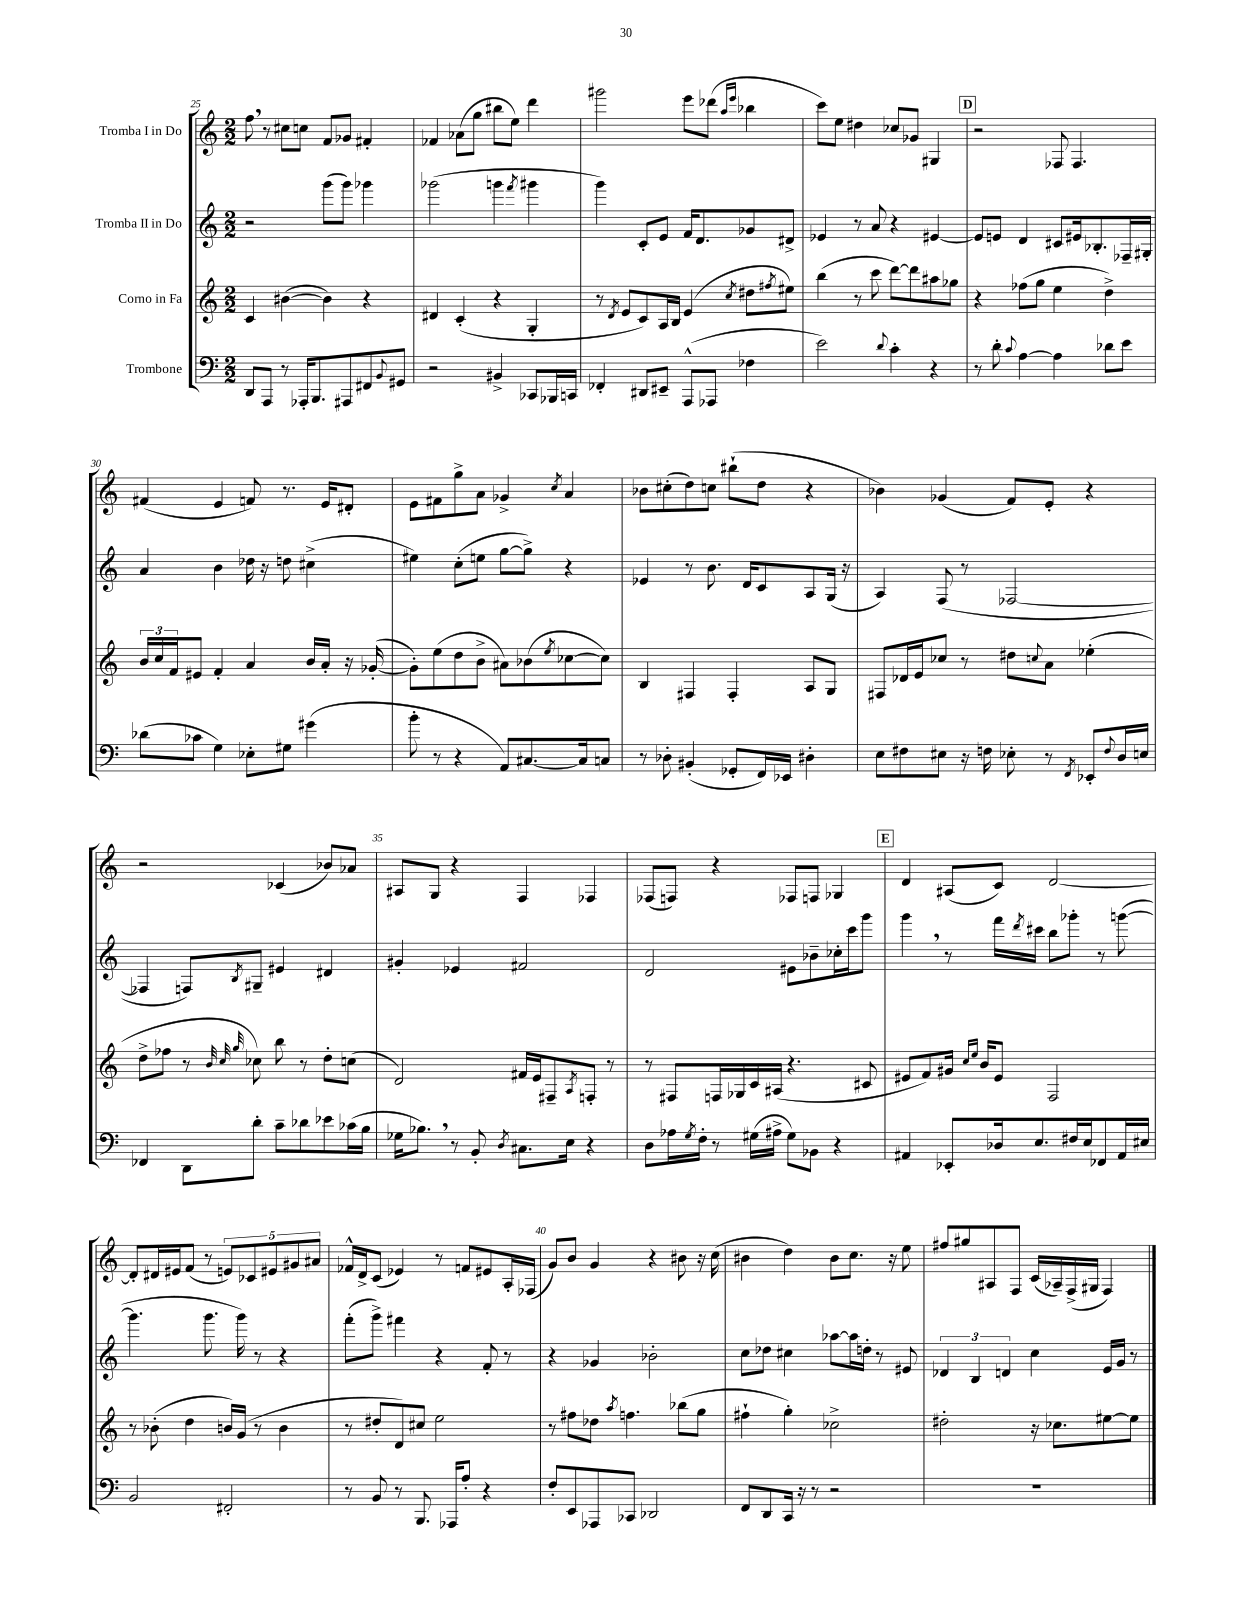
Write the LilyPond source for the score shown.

<<
\new StaffGroup <<
\new Staff = "s0" \with { instrumentName = "Tromba I in Do" } {
    \clef treble \key c \major \numericTimeSignature \time 2/2
    f''8 \breathe r8 cis''8 c''8 f'8 ges'8 fis'4-. |
    fes'4 aes'8( g''8 bis''8 e''8) d'''4 |
    gis'''2 e'''8 des'''8( \grace { a''16 e'''16 } bes''4 |
    c'''8) e''8 dis''4 ces''8 ges'8 gis4 |
    \mark \markup { \box "D" } r2 fes8 fes4. |
    fis'4( e'4 f'8) r8. e'16 dis'8-. |
    e'8 fis'8 g''8-> a'8 ges'4-> \acciaccatura { c''8 } a'4 |
    bes'8 cis''8-.( d''8) c''8 bis''8-!( d''8 r4 |
    bes'4) ges'4( f'8) e'8-. r4 |
    r2 ces'4( bes'8) aes'8 |
    ais8 g8 r4 f4 fes4 |
    fes8( f8) r4 fes8 f8 ges4 |
    \mark \markup { \box "E" } d'4 ais8( c'8) d'2~ |
    d'8-. dis'16 eis'16 f'8( r8 \tuplet 5/4 { e'8) ces'8 eis'8 gis'8 ais'8 } |
    fes'16-^ d'16-> c'8( ees'4) r8 f'8 eis'8 a16-. fes16( |
    g'8) b'8 g'4 r4 bis'8 r16 c''16( |
    bis'4 d''4) bis'8 c''8. r16 e''8 |
    fis''8 gis''8 ais8 f8 c'16( aes16--) f16->( gis16 f4) \bar "|." |
}
\new Staff = "s1" \with { instrumentName = "Tromba II in Do" } {
    \clef treble \key c \major \numericTimeSignature \time 2/2
    r2 g'''8( g'''8) ges'''4 |
    ges'''2( g'''4 \acciaccatura { f'''8 } gis'''4 |
    g'''4) c'8-. e'8 f'16 d'8. ges'8 dis'8-> |
    ees'4 r8 a'8 r4 eis'4~ |
    \mark \markup { \box "D" } eis'8 e'8 d'4 cis'8 eis'16 bes8.-. fes16-- gis16-. |
    a'4 b'4 des''16 r16 d''8 cis''4->( |
    eis''4) c''8-.( e''8 g''8~ g''8->) r4 |
    ees'4 r8 b'8. d'16 c'8 a8 g16( r16 |
    a4) f8( r8 fes2~ |
    fes4 f8) \acciaccatura { b8 } gis8-- eis'4 dis'4 |
    gis'4-. ees'4 fis'2 |
    d'2 eis'8 bes'8-- ces''16-. c'''16 g'''8 |
    \mark \markup { \box "E" } g'''4 \breathe r8 f'''16 \acciaccatura { d'''8 } cis'''16 b''8 ges'''8-. r8 g'''8~( |
    g'''4. g'''8. g'''16) r8 r4 |
    f'''8-.( g'''8->) fis'''4 r4 f'8-. r8 |
    r4 ges'4 bes'2-. |
    c''8 des''8 cis''4 aes''8~ aes''16 d''16-. r8 eis'8 |
    \tuplet 3/2 { des'4 b4 d'4 } c''4 e'16 g'16 r8 \bar "|." |
}
\new Staff = "s2" \with { instrumentName = "Corno in Fa" } {
    \clef treble \key c \major \numericTimeSignature \time 2/2
    c'4 bis'4~( bis'4) r4 |
    dis'4 c'4-.( r4 g4-. |
    r8 \acciaccatura { d'8 } e'8 c'8) a16 b16 e'4( \acciaccatura { c''8 } dis''8 \acciaccatura { fis''8 } eis''8) |
    b''4( r8 c'''8 d'''8~) d'''8 ais''8 ges''8 |
    \mark \markup { \box "D" } r4 fes''8( g''8 e''4 d''4->) |
    \tuplet 3/2 { b'16 c''16 f'16 } eis'8 f'4-. a'4 b'16 a'16-. r16 ges'16~-.( |
    ges'8-.) e''8( d''8 b'8-> ais'8) bes'8( \acciaccatura { e''8 } ces''8~ ces''8) |
    b4 fis4 fis4-. a8 g8 |
    fis8 des'16 e'16 ces''8 r8 dis''8 \appoggiatura { c''8 } a'8 ees''4-.( |
    d''8-> fes''8 r8 \grace { b'32 c''32 g''32 } ces''8) b''8 r8 d''8-. c''8( |
    d'2) fis'16 e'16 fis8-- \acciaccatura { a8 } f8-. r8 |
    r8 fis8 f16 ges16 c'16 ais16( r4. cis'8 |
    \mark \markup { \box "E" } eis'8 f'8) gis'16 \grace { c''16 e''16 } b'16 eis'8 f2 |
    r8 bes'8-.( d''4 b'16) g'16( r8 b'4 |
    r8 dis''8-. d'8) cis''8 e''2 |
    r8 fis''8 des''8 \acciaccatura { a''8 } f''4. bes''8( g''8 |
    fis''4-! g''4-.) ces''2-> |
    dis''2-. r16 ces''8. eis''8~ eis''8 \bar "|." |
}
\new Staff = "s3" \with { instrumentName = "Trombone" } {
    \clef bass \key c \major \numericTimeSignature \time 2/2
    d,8 a,,8 r8 aes,,16-. b,,8. ais,,8 fis,8 \appoggiatura { b,8 } gis,8 |
    r2 bis,4-> ces,8 bes,,16 c,16 |
    fes,4-. dis,8 eis,8-- a,,8-^( aes,,8 fes4 |
    e'2) \appoggiatura { d'8 } c'4-. r4 |
    \mark \markup { \box "D" } r8 d'8-. \appoggiatura { c'8 } a4~ a4 des'8 e'8 |
    des'8( ces'8 g4) ees8-. gis8 gis'4( |
    b'8-. r8 r4 a,8) cis8.~ cis16 c8 |
    r8 des8-. bis,4-.( ges,8-. f,16) ees,16 dis4-. |
    e8 fis8 eis8 r16 f16 ees8-. r8 \acciaccatura { f,8 } ees,8-. \appoggiatura { f8 } d16 e16 |
    fes,4 d,8 d'8-. c'8-- des'8 ees'8 ces'16( b16 |
    ges16 bes8.) \breathe r8 b,8-. \acciaccatura { d8 } cis8. e16 r4 |
    d8 aes16 \acciaccatura { g8 } f16-. r8 gis16( ais16-> gis8) bes,8 r4 |
    \mark \markup { \box "E" } ais,4 ees,8-. des16 e8. fis16 e16 fes,8 ais,16 eis16 |
    b,2 fis,2-. |
    r8 b,8 r8 b,,8. aes,,16 a8-. r4 |
    f8-. e,8 aes,,8 ces,8 des,2 |
    f,8 d,8 c,16 r16 r8 r2 |
    R1 \bar "|." |
}
>>
>>
\layout { \context { \Score currentBarNumber = #25 \override BarNumber.break-visibility = ##(#f #t #t) barNumberVisibility = #(every-nth-bar-number-visible 5) } }
